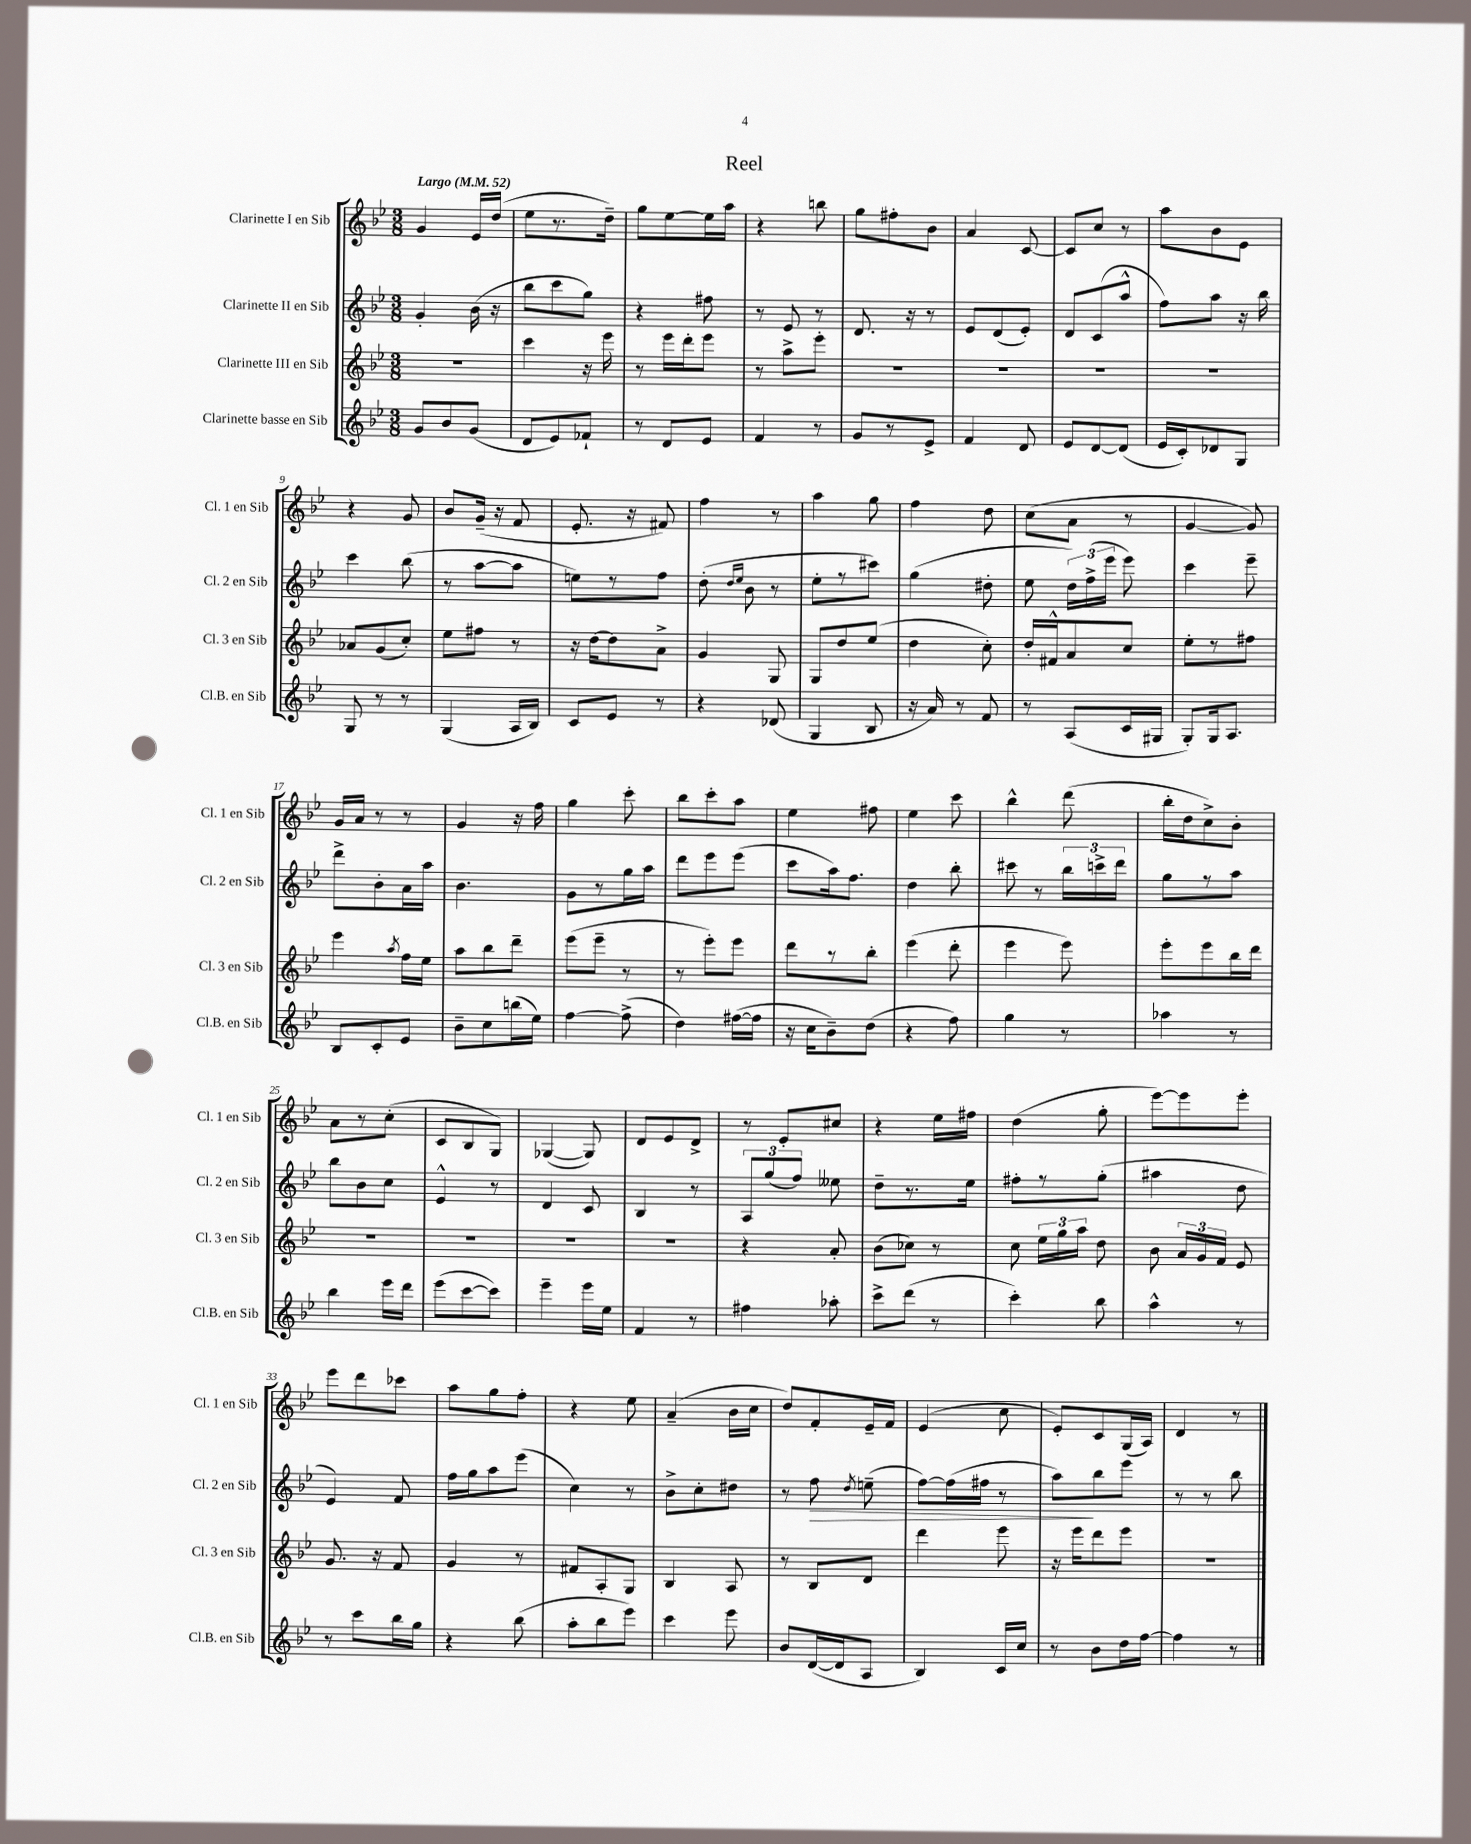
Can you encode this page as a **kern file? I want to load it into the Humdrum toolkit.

**kern	**kern	**kern	**dynam	**kern
*part4	*part3	*part2	*part2	*part1
*staff4	*staff3	*staff2	*staff2	*staff1
*I"Clarinette basse en Sib	*I"Clarinette III en Sib	*I"Clarinette II en Sib	*	*I"Clarinette I en Sib
*I'Cl.B. en Sib	*I'Cl. 3 en Sib	*I'Cl. 2 en Sib	*	*I'Cl. 1 en Sib
*clefG2	*clefG2	*clefG2	*	*clefG2
*k[b-e-]	*k[b-e-]	*k[b-e-]	*	*k[b-e-]
*M3/8	*M3/8	*M3/8	*	*M3/8
*MM52	*MM52	*MM52	*	*MM52
=1	=1	=1	=1	=1
!	!	!	!	!LO:TX:a:B:t=Largo
8g/L	4.r	4g'/	.	4g/
8b-/	.	.	.	.
(8g/J	.	(16b-\	.	16e-/LL
.	.	16r	.	(16dd/JJ
=2	=2	=2	=2	=2
8d/L	4ccc\	8bb-\L	.	8ee-\L
8e-/)	.	8ccc\	.	8.r
8f-X`/J	16r	8gg\J)	.	.
.	16eee-\	.	.	16dd~\Jk)
=3	=3	=3	=3	=3
8r	8r	4r	.	8gg\L
8d/L	16eee-\LL	.	.	[8ee-\
.	16ddd'\J	.	.	.
8e-/J	8eee-\J	8ff#X\	.	16ee-\L]
.	.	.	.	16aa\JJ
=4	=4	=4	=4	=4
4f/	8r	8r	.	4r
.	8aa^\L	8e-/	.	.
8r	8eee-'\J	8r	.	8bbn\
=5	=5	=5	=5	=5
8g/L	4.r	8.d/	.	8gg\L
8r	.	.	.	8ff#X'\
.	.	16r	.	.
8e-^/J	.	8r	.	8b-\J
=6	=6	=6	=6	=6
4f/	4.r	8e-/L	.	4a/
.	.	(8d/	.	.
8d/	.	8e-'/J)	.	[8c/
=7	=7	=7	=7	=7
8e-/L	4.r	8d/L	.	8c/L]
[8d/	.	(8c/	.	8cc/J
(8d/J]	.	8aa^^/J	.	8r
=8	=8	=8	=8	=8
16e-/LL	4.r	8ff\L)	.	8aa\L
16c'/J)	.	.	.	.
8d-X/	.	8aa\J	.	8b-\
8G/J	.	16r	.	8e-\J
.	.	16bb-\	.	.
!!LO:LB:g=z
=9	=9	=9	=9	=9
8G/	8a-X/L	4ccc\	.	4r
8r	(8g/	.	.	.
8r	8cc'/J)	(8bb-\	.	8g/
=10	=10	=10	=10	=10
(4G/	8ee-\L	8r	.	8b-/L
.	8ff#X\J	[8aa\L	.	(16g~/Jk
.	.	.	.	16r
16A/LL	8r	8aa\J]	.	8f/
16B-/JJ)	.	.	.	.
=11	=11	=11	=11	=11
8c/L	16r	8een\L)	.	8.e-'/
.	[16dd\KL	.	.	.
8e-/J	8dd\]	8r	.	.
.	.	.	.	16r
8r	8a^\J	8ff\J	.	8f#X/)
=12	=12	=12	=12	=12
4r	4g/	(8dd'\	.	4ff\
.	.	16qqdd/LL	.	.
.	.	16qqee-/JJ	.	.
.	.	8b-\	.	.
(8d-X/	8G/	8r	.	8r
=13	=13	=13	=13	=13
4G/	8G/L	8ee-'\L	.	4aa\
.	8dd/	8r	.	.
8B-/	(8ee-/J	8ccc#X\J)	.	8gg\
=14	=14	=14	=14	=14
16r	4dd\	(4gg\	.	4ff\
16a/)	.	.	.	.
8r	.	.	.	.
8f/	8cc'\)	8dd#X'\	.	8dd\
=15	=15	=15	=15	=15
8r	16dd'/LL	8ee-\	.	(8cc\L
.	16f#X^^/J	.	.	.
(8A/L	8a/	24dd\LL)	.	8a\J
.	.	(24ff^\	.	.
.	.	24eee-\JJ	.	.
16c/L	8cc/J	8eee-\)	.	8r
16G#X/JJ	.	.	.	.
=16	=16	=16	=16	=16
8G'/L)	8ee-'\L	4ccc\	.	[4g/
16G/k	8r	.	.	.
8.A/J	.	.	.	.
.	8ff#X\J	8eee-~\	.	8g/])
!!LO:LB:g=z
=17	=17	=17	=17	=17
8B-/L	4eee-\	8ddd^\L	.	16g/LL
.	.	.	.	16a/JJ
8c'/	.	8b-'\	.	8r
.	8qaa/	.	.	.
8e-/J	16ff\LL	16a\L	.	8r
.	16ee-\JJ	16aa\JJ	.	.
=18	=18	=18	=18	=18
8b-~\L	8aa\L	4.b-\	.	4g/
8cc\	8bb-\	.	.	.
(16bbn\L	8ddd~\J	.	.	16r
16ee-\JJ)	.	.	.	16ff\
=19	=19	=19	=19	=19
[4ff\	(8eee-\L	8g\L	.	4gg\
.	8eee-~\J	8r	.	.
(8ff^\]	8r	16gg\L	.	8ccc'\
.	.	16aa\JJ	.	.
=20	=20	=20	=20	=20
4dd\)	8r	8ddd\L	.	8bb-\L
.	8eee-'\L)	8eee-\	.	8ccc'\
([16ff#X\LL	8eee-\J	(8eee-\J	.	8aa\J
16ff#\JJ]	.	.	.	.
=21	=21	=21	=21	=21
16r	8ddd\L	8ccc\L	.	4ee-\
16cc\KL	.	.	.	.
8b-~\)	8r	16aa\k)	.	.
.	.	8.ff\J	.	.
(8dd\J	8bb-'\J	.	.	8ff#X\
=22	=22	=22	=22	=22
4r	(4eee-\	4dd\	.	4ee-\
8ff\)	8ddd'\	8bb-'\	.	8ccc\
=23	=23	=23	=23	=23
4gg\	4eee-\	8ccc#X\	.	4bb-^^\
.	.	8r	.	.
8r	8eee-\)	24bb-\LL	.	(8ddd\
.	.	24cccn^\	.	.
.	.	24ddd\JJ	.	.
=24	=24	=24	=24	=24
4aa-X\	8eee-'\L	8gg\L	.	16bb-'\LL
.	.	.	.	16dd\J
.	8eee-\	8r	.	8cc^\)
8r	16bb-\L	8aa\J	.	8b-'\J
.	16ddd\JJ	.	.	.
!!LO:LB:g=z
=25	=25	=25	=25	=25
4bb-\	4.r	8bb-\L	.	8a\L
.	.	8b-\	.	8r
16eee-\LL	.	8cc\J	.	(8cc'\J
16ddd\JJ	.	.	.	.
=26	=26	=26	=26	=26
(8eee-\L	4.r	4e-^^/	.	8c/L
[8ccc\	.	.	.	8B-/
8ccc\J])	.	8r	.	8G/J)
=27	=27	=27	=27	=27
4eee-~\	4.r	4d/	.	([4G-X/
16eee-\LL	.	8c/	.	8G-/])
16ee-\JJ	.	.	.	.
=28	=28	=28	=28	=28
4f/	4.r	4B-/	.	8d/L
.	.	.	.	8e-/
8r	.	8r	.	8d^/J
=29	=29	=29	=29	=29
4ff#X\	4r	12A/L	.	8r
.	.	(12gg/	.	.
.	.	.	.	8e-'/L
.	.	12ff/J)	.	.
8aa-X'\	8a'/	8ee--X\	.	8cc#X/J
=30	=30	=30	=30	=30
8ccc^\L	(8b-\L	8dd~\L	.	4r
(8ddd\J	8cc-X\J)	8.r	.	.
8r	8r	.	.	16ee-\LL
.	.	16ee-\Jk	.	16ff#X\JJ
=31	=31	=31	=31	=31
4ccc'\)	8cc\	8ff#X'\L	.	(4dd\
.	24ee-\LL	8r	.	.
.	24gg\	.	.	.
.	24aa\JJ	.	.	.
8bb-\	8dd\	(8gg'\J	.	8gg'\
=32	=32	=32	=32	=32
4aa^^\	8b-\	4aa#X\	.	[8eee-\L)
.	24a/LL	.	.	8eee-\]
.	24g/	.	.	.
.	24f/JJ	.	.	.
8r	8e-/	8dd\	.	8eee-'\J
!!LO:LB:g=z
=33	=33	=33	=33	=33
8r	8.g/	4e-/)	.	8eee-\L
8ccc\L	.	.	.	8ddd\
.	16r	.	.	.
16bb-\L	8f/	8f/	.	8ccc-X\J
16gg\JJ	.	.	.	.
=34	=34	=34	=34	=34
4r	4g/	16ff\LL	.	8aa\L
.	.	16gg\J	.	.
.	.	8aa\	.	8gg\
(8bb-\	8r	(8eee-\J	.	8ff'\J
=35	=35	=35	=35	=35
8aa'\L	8f#X/L	4cc\)	.	4r
8bb-\	8A'/	.	.	.
8eee-\J)	8G/J	8r	.	8ee-\
=36	=36	=36	=36	=36
4ccc\	4B-/	8b-^\L	.	(4a~/
.	.	8cc'\	.	.
8eee-\	8A/	8dd#X\J	.	16b-\LL
.	.	.	.	16cc\JJ
=37	=37	=37	=37	=37
8b-/L	8r	8r	.	8dd/L)
!	!	!	!LO:HP:b	!
([16d/L	8B-/L	8ff\	>	8f'/
16d/J]	.	.	.	.
.	.	8qdd/	.	.
8A/J	8d/J	(8een~\	.	16e-~/L
.	.	.	.	16f/JJ
=38	=38	=38	=38	=38
4B-/)	4ddd\	[8ff\L)	.	(4e-/
.	.	(16ff\L]	.	.
.	.	16ff#X\JJ	.	.
16c/LL	8eee-\	8r	.	8cc\
16cc/JJ	.	.	.	.
=39	=39	=39	=39	=39
8r	16r	8aa\L)	.	8e-'/L)
.	16eee-\KL	.	.	.
8b-\L	8ddd\	8bb-\	]	8c/
16dd\L	8eee-\J	8eee-\J	.	(16G/L
[16ff\JJ	.	.	.	16A/JJ)
=40	=40	=40	=40	=40
4ff\]	4.r	8r	.	4d/
.	.	8r	.	.
8r	.	8bb-\	.	8r
==	==	==	==	==
*-	*-	*-	*-	*-
